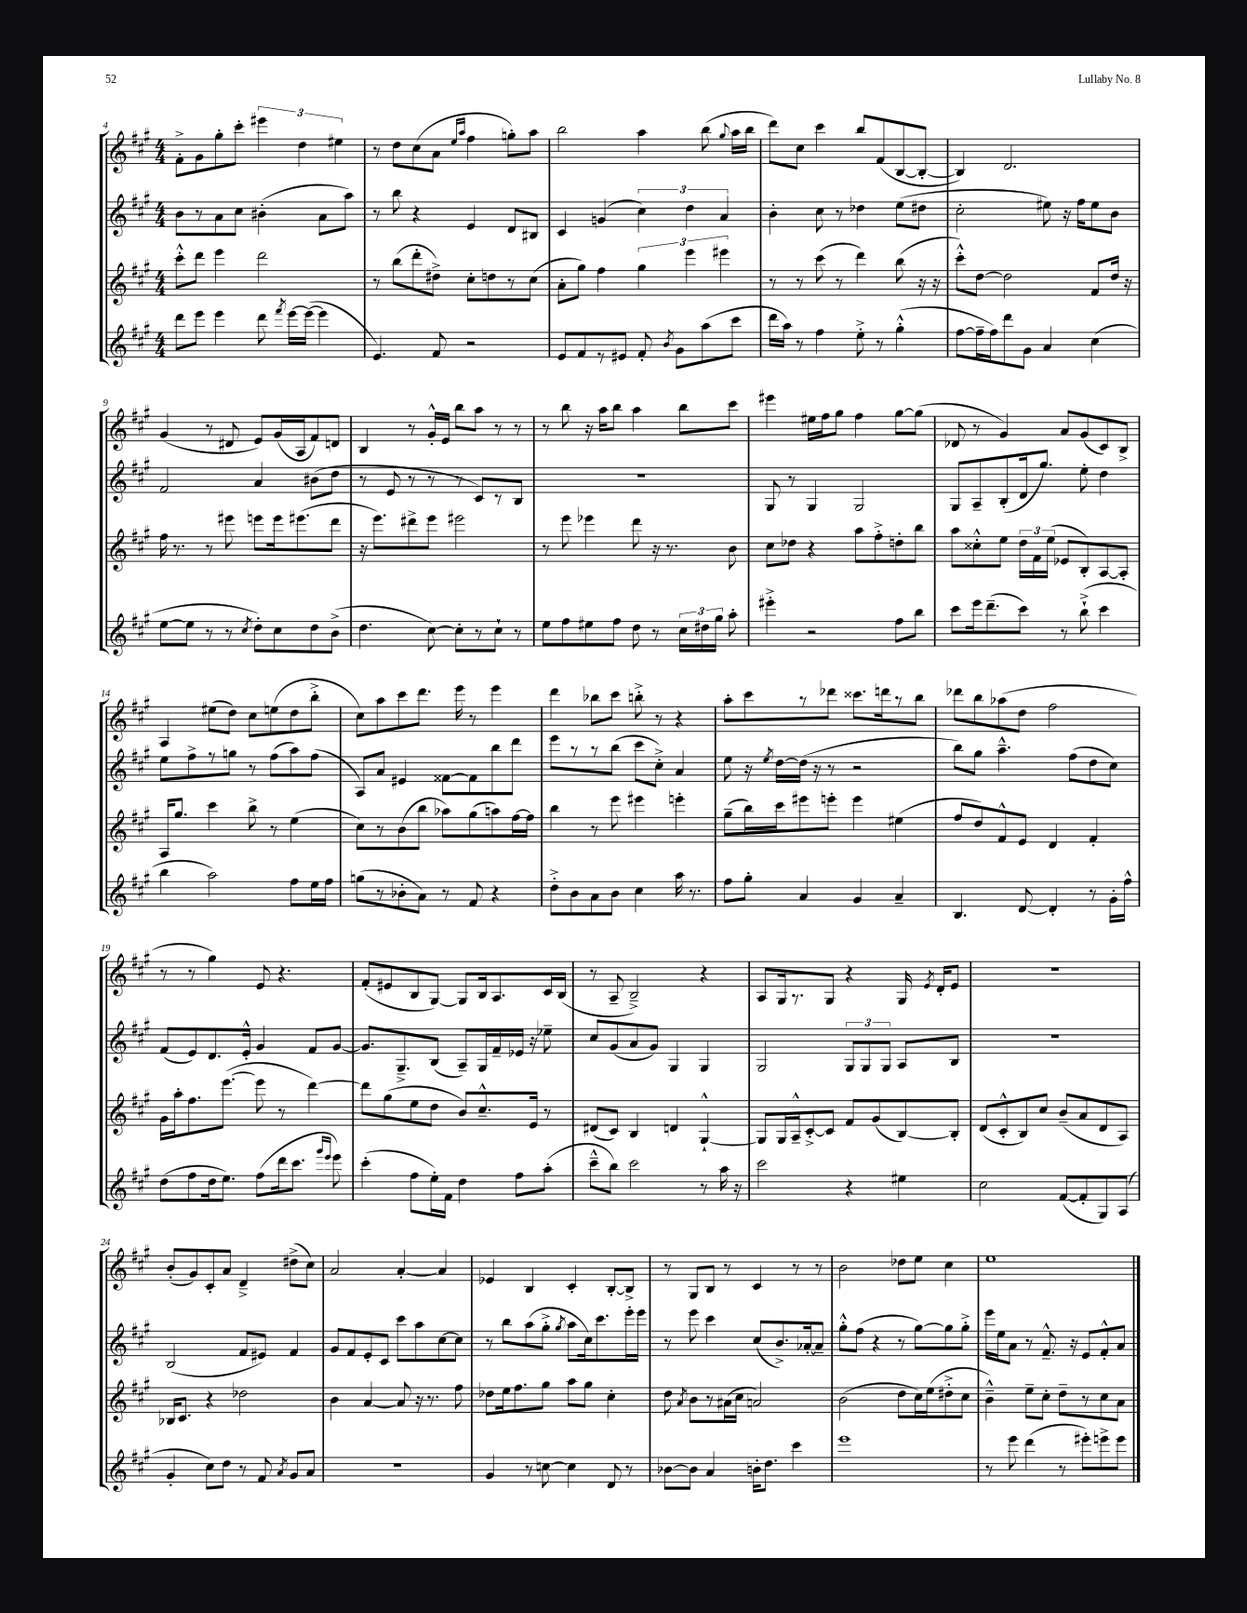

**kern	**kern	**kern	**kern
*part4	*part3	*part2	*part1
*staff4	*staff3	*staff2	*staff1
*clefG2	*clefG2	*clefG2	*clefG2
*k[f#c#g#]	*k[f#c#g#]	*k[f#c#g#]	*k[f#c#g#]
*M4/4	*M4/4	*M4/4	*M4/4
=4	=4	=4	=4
8ddd\L	8ccc#'^^\L	8b\L	8f#'^\L
8eee\J	8ddd\J	8r	8g#\
4eee\	4eee\	8a\	8gg#'\
.	.	8cc#\J	8ccc#'\J
8ddd\	2ddd\	(4b#X'\	6eee#X\
8qfff#/	.	.	.
[16eee\LL	.	.	.
.	.	.	6dd\
(16eee\JJ_	.	.	.
4eee\]	.	8a\L	.
.	.	.	6ee#X\
.	.	8aa\J)	.
=5	=5	=5	=5
4.e/)	8r	8r	8r
.	(8bb\L	8bb\	8dd\L
.	8ddd'\	4r	(8cc#\
8f#/	8dd#X^\J)	.	8a\J
.	.	.	16qqee/LL
.	.	.	16qqaa/JJ
2r	8cc#'\L	4e/	4ff#\
.	8ddn\	.	.
.	8r	8d/L	8ggn'\L)
.	(8cc#\J	8B#X/J	8aa\J
=6	=6	=6	=6
8e/L	8a'\L	4c#/	2bb\
8f#/	8gg#\J)	.	.
8r	4ff#\	(4gn/	.
8e#X/J	.	.	.
8f#'/	6gg#\	6cc#\)	4aa\
8qb/	.	.	.
8g#\L	.	.	.
.	6eee\	6dd\	.
(8aa\	.	.	(8bb\
.	6eee#X\	6a/	.
.	.	.	8qqgg#/
8ccc#\J	.	.	16aa\LL
.	.	.	16bb\JJ
=7	=7	=7	=7
16ddd\LL	8r	4b'\	8ddd\L)
16aa\JJ)	.	.	.
8r	8r	.	8cc#\J
4ff#\	(8ccc#\	8cc#\	4ccc#\
.	8r	8r	.
8ee'^\	4ddd\)	4dd-X\	8bb/L
8r	.	.	(8f#/
(4gg#'^^\	(8bb\	(8ee\L	[8B/
.	16r	8dd#X\J	8B'/J_
.	16r	.	.
=8	=8	=8	=8
[8ff#\L	8ccc#'^^\L)	2cc#'\	4B/])
16ff#~\L]	[8dd\J	.	.
16ff#\J)	.	.	.
8ddd\	2dd\]	.	2.d/
8g#\J	.	.	.
4a/	.	8ee#X\)	.
.	.	16r	.
.	.	16ff#\KL	.
(4cc#\	8f#/L	8ee#\	.
.	16dd/Jk	8b\J	.
.	16r	.	.
!!LO:LB:g=z
=9	=9	=9	=9
[8ee\L	16ff#\	2f#/	(4g#/
.	8.r	.	.
8ee\J]	.	.	.
8r	8r	.	8r
8r	8eee#X\	.	8d#X/
8qcc#/	.	.	.
8dd'\L)	8eeen\L	4a/	8e/L)
8cc#\	16eee\k	.	(16g#/L
.	(8.eee#X\	.	16A/J
8dd\	.	(8b#X\L	8f#/)
(8b^\J	8ddd\J	8dd\J	8dn/J
=10	=10	=10	=10
4.dd\	16r	8r	4B/
.	8.eee\L)	.	.
.	.	8e/	.
.	8ddd#X^\	8r	8r
[8cc#\)	8eee\J	8r	16g#'^^/LL
.	.	.	16e/JJ
8cc#'\L]	2eee#X\	8r	8bb\L
8r	.	8c#/L)	8aa\J
8cc#`\J	.	8r	8r
8r	.	8B/J	8r
=11	=11	=11	=11
8ee\L	8r	1r	8r
8ff#\	8eee\	.	8bb\
8ee#X\	4eee-X\	.	16r
.	.	.	16aa\KL
8ff#\J	.	.	8bb\J
8dd\	8ddd\	.	4aa\
8r	16r	.	.
.	8.r	.	.
24cc#\LL	.	.	8bb\L
24dd#X\	.	.	.
24gg#\JJ	.	.	.
8aa'\	8b\	.	8ccc#\J
=12	=12	=12	=12
4eee#X'^\	8cc#\L	8G#/	4eee#X\
.	8dd-X\J	8r	.
2r	4r	4G#/	16ee#X\LL
.	.	.	16ff#\J
.	.	.	8gg#\J
.	8aa\L	2G#/	4ff#\
.	8ff#'^\	.	.
8ff#\L	8ddn'\	.	[8gg#\L
8bb\J	8bb\J	.	(8gg#\J]
=13	=13	=13	=13
8ccc#\L	8aa\L	8G#/L	8d-X/
16eee\k	8cc##X'^^\	8A~/	8r
(8.ddd~\	.	.	.
.	8ee\J	(8B'/	4g#/)
8ccc#\J)	24dd\LL	16d/k	.
.	24f#\	.	.
.	.	8.gg#/J)	.
.	(24ee\JJ	.	.
8r	8e-X/L	.	8a/L
(8bb`^\	8B'/)	8ee'\	(8g#/
4ccc#\	[8A/	4dd\	8c#/)
.	8A'/J]	.	8B^/J
!!LO:LB:g=z
=14	=14	=14	=14
4bb\	16A/KL	8ee\L	4A/
.	8.gg#/J	.	.
.	.	8ff#^\	.
2aa\)	4ccc#\	8r	(8ee#X\L
.	.	8ggn\J	8dd\J)
.	8bb^\	8r	8cc#\L
.	8r	(8ff#\L	(8een\
8ff#\L	(4ee\	8aa\)	8dd\
16ee\L	.	(8ff#\J	8bb'^\J
16ff#\JJ	.	.	.
=15	=15	=15	=15
(8ggn\L	8cc#\L)	8A/L)	8cc#\L)
8r	8r	8a/J	8aa\
8b-X'\	(8b\	4e#X/	8ccc#\
8a\J)	8bb\J	.	8.ddd\J
8r	8aa-X\L)	[8f##X\L	.
.	.	.	16eee\
8f#/	(8gg#\	8f##\]	8r
4r	8aan\)	8bb\	4eee\
.	[16ff#\L	8ddd\J	.
.	16ff#\JJ]	.	.
=16	=16	=16	=16
8dd'^\L	4bb\	8eee\L	4ddd\
8b\	.	8r	.
8a\	8r	8r	8bb-X\L
8b\J	8eee\	(8bb\J	8ccc#\J
4cc#\	4eee#X\	8ccc#\L	8bbn'^\
.	.	8cc#'^\J)	8r
16aa\	4eeen'\	4a/	4r
8.r	.	.	.
=17	=17	=17	=17
8ff#\L	(8gg#~\L	8ee\	8aa'\L
8gg#'\J	16bb\L)	16r	8ccc#\
.	.	8qee/	.
.	16ccc#\J	[16dd\LL	.
4a/	8eee#X\	(16dd\JJ]	8r
.	.	16r	.
.	8eeen'\J	8r	8ddd-X\J
4g#/	4eee\	2r	8.ccc##X\L
.	.	.	16dddn\k
4a~/	(4ee#X\	.	8r
.	.	.	8bb\J
=18	=18	=18	=18
4.B/	8ff#/L	8bb\L)	8ddd-X\L
.	8dd/)	8gg#\J	8bb\
.	8f#^^/	4.aa~^^\	(8aa-X\
[8d/	8e/J	.	8dd\J
4d'/]	4d/	.	2ff#\
.	.	(8ff#\L	.
8r	4f#'/	8dd\	.
16g#'\LL	.	8cc#\J)	.
16ff#^^\JJ	.	.	.
!!LO:LB:g=z
=19	=19	=19	=19
(8dd\L	16g#\LL	(8f#/L	8r
.	16aa'\J	.	.
8ff#\	8.ff#\	8e/)	8r
16dd\k	.	8.d/	4gg#\)
8.ee\J)	([8.eee\J	.	.
.	.	16e'^^/Jk	.
(8ff#\L	8eee\]	4g#/	8e/
16ddd\k	8r	.	4.r
8.ccc#\J	.	.	.
.	[4ddd\)	8f#/L	.
16qqggg#/LL	.	.	.
16qqeee/JJ	.	.	.
8eee\)	.	[8g#/J	.
=20	=20	=20	=20
(4ccc#'\	8ddd\L]	8.g#/L]	(8f#'/L
.	(8gg#\	.	8e#X/
.	.	8.G#~^/	.
8ff#\L	8ee\	.	8B/
16ee'\L)	8dd\J	(8B/J	[8G#/J)
16f#\JJ	.	.	.
4dd\	8b/L)	8A~/L)	8G#/L]
.	8.cc#~^^/	16G#/L	16B/k
.	.	16f#~/	8.A/
8ff#\L	.	16e-X/JJ	.
.	16e/Jk	16r	.
(8aa'\J	8r	8ee-X~\	16c#/L
.	.	.	(16B/JJ
=21	=21	=21	=21
8ccc#~^^\L	(8d#X/L	8cc#/L	8r
8bb\J)	8c#/J)	(8g#/	8A~/
2ccc#\	4B/	8a/	2B~^/)
.	.	8g#/J)	.
.	4dn/	4G#/	.
8r	[4G#`^^/	4G#/	4r
16aa\	.	.	.
16r	.	.	.
=22	=22	=22	=22
2ccc#\	8G#/L]	2G#/	8A/L
.	16G#/L	.	16G#/k
.	16A~^^/J	.	8.r
.	[8c#'^/	.	.
.	8c#/J]	.	8G#/J
4r	8f#/L	12G#/L	4r
.	.	12G#/	.
.	(8g#/	.	.
.	.	12G#/J	.
4ee#X\	[8B/)	8A/L	16G#/
.	.	.	8qe/
.	.	.	16d'/KL
.	8B'/J]	8B/J	8e/J
=23	=23	=23	=23
2cc#\	(8d/L	1r	1r
.	8c#'^^/	.	.
.	8B/)	.	.
.	8cc#/J	.	.
([8f#/L	(8b~/L	.	.
8f#'/]	8a/	.	.
8G#/)	8d/	.	.
(8A/J	8A/J)	.	.
!!LO:LB:g=z
=24	=24	=24	=24
4g#'/	16B-X/KL	(2B/	(8b'/L
.	8.c#/J	.	.
.	.	.	8g#/)
8cc#\L)	4r	.	8c#'/
8dd\J	.	.	8a/J
8r	2dd-X\	8f#/L	4d~^/
8f#/	.	8e#X/J)	.
8qa/	.	.	.
8g#/L	.	4f#/	(8dd#X^\L
8a/J	.	.	8cc#\J)
=25	=25	=25	=25
1r	4b\	8g#/L	2a/
.	.	8f#/	.
.	[4a/	8e'/	.
.	.	8c#/J	.
.	8a/]	8ccc#\L	[4a'/
.	16r	8aa\	.
.	8.r	.	.
.	.	[8cc#\	4a/]
.	8ff#\	8cc#\J]	.
=26	=26	=26	=26
4g#/	8dd-X\L	8r	4e-X/
.	16ee\k	8bb\L	.
.	8.ff#\	.	.
8r	.	(8aa\	4B/
[8ccn\	8gg#\J	8gg#'^\J	.
.	.	8qgg#/	.
4cc\]	8aa\L	8aa\L	4c#'/
.	8gg#\J	16cc#\k)	.
.	.	8.ccc#\	.
8d/	4cc#'\	.	[8B'/L
8r	.	16eee'\L	8B^/J]
.	.	16eee\JJ	.
=27	=27	=27	=27
[8b-X\L	8dd\	8r	8r
.	8qa/	.	.
8b-\J]	8b\L	8eee\	8G#/L
4a/	8r	4ccc#\	8B/J
.	(16a#X\L	.	8r
.	16cc#\JJ	.	.
16bn'\KL	2an/)	(8cc#/L	4c#/
8.dd\J	.	.	.
.	.	8.b^/)	.
4ccc#\	.	.	8r
.	.	[16a-X'/k	.
.	.	8a-~/J]	8r
=28	=28	=28	=28
1eee	(2b\	8gg#'^^\L	2b\
.	.	(8ff#\J	.
.	.	4r	.
.	8dd\L	8r	8dd-X\L
.	16cc#\L)	[8gg#\L)	8ee\J
.	(16ee\J	.	.
.	8dd#X'^\	8gg#\]	4cc#\
.	8cc#\J	8gg#'^\J	.
=29	=29	=29	=29
8r	4b~^^\)	16eee\LL	1ee
.	.	16ee\J	.
8eee\	.	8a\J	.
(4ddd\	8ee~\L	8r	.
.	8cc#'\J	8.f#~^^/	.
8r	8dd~\L	.	.
.	.	16r	.
8eee#X'\L)	8r	8e/L	.
8eeen^\	8cc#\	8f#'^^/	.
8eee\J	8a\J	8a/J	.
==	==	==	==
*-	*-	*-	*-
